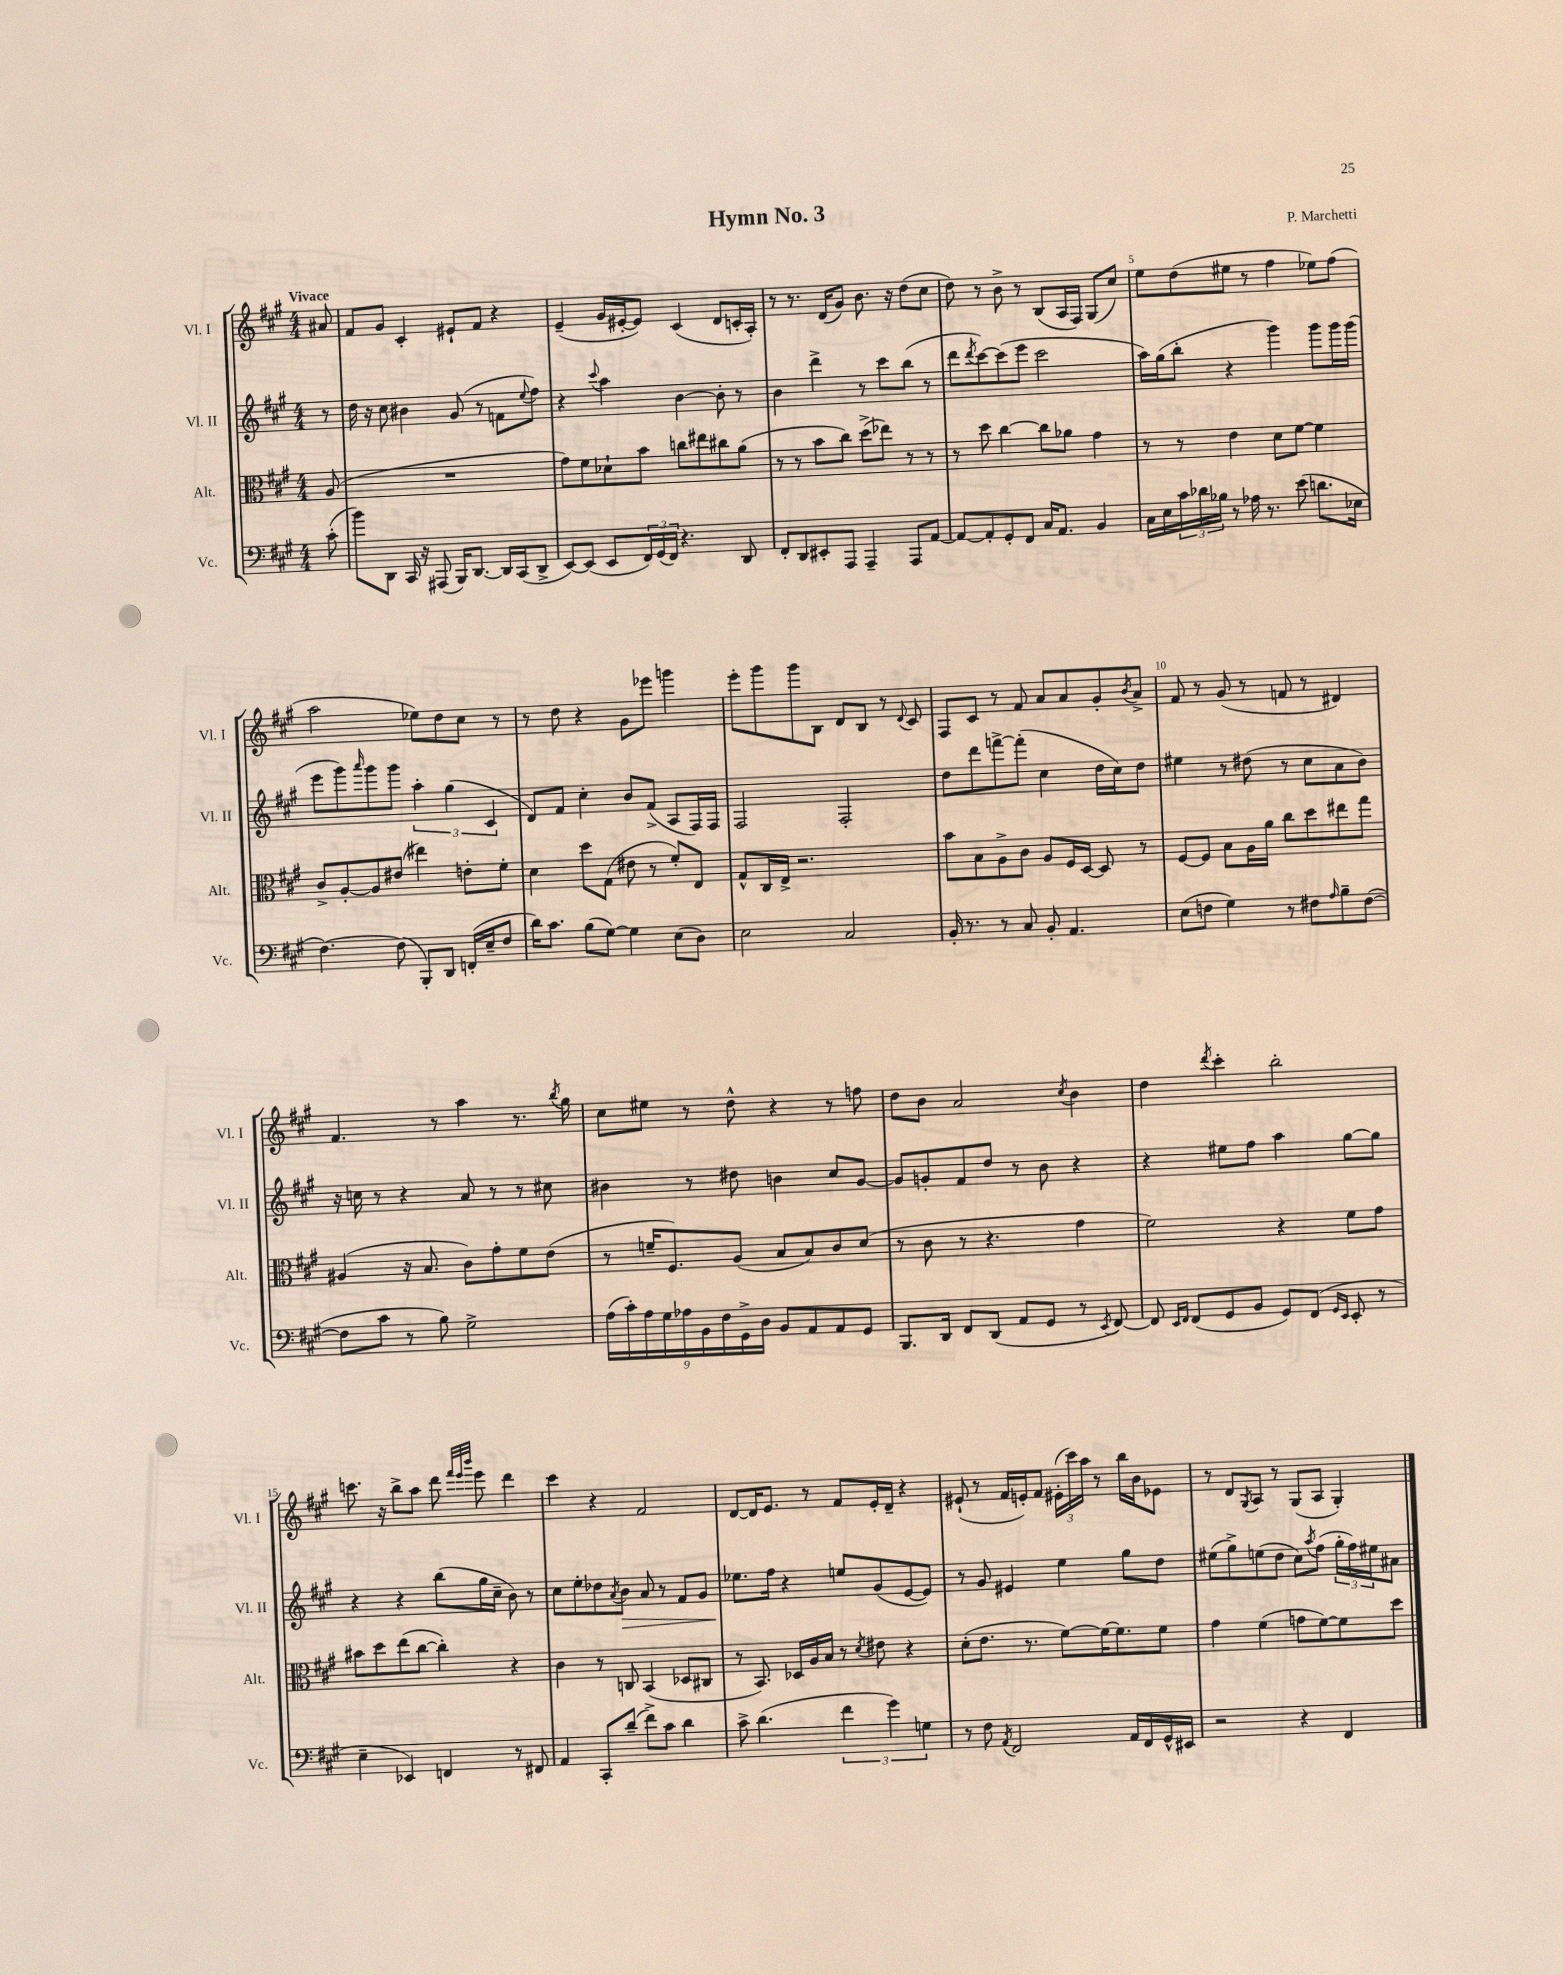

**kern	**kern	**kern	**dynam	**kern
*part4	*part3	*part2	*part2	*part1
*staff4	*staff3	*staff2	*staff2	*staff1
*I"Vc.	*I"Alt.	*I"Vl. II	*	*I"Vl. I
*I'Vc.	*I'Alt.	*I'Vl. II	*	*I'Vl. I
*clefF4	*clefC3	*clefG2	*	*clefG2
*k[f#c#g#]	*k[f#c#g#]	*k[f#c#g#]	*	*k[f#c#g#]
*M4/4	*M4/4	*M4/4	*	*M4/4
=	=	=	=	=
!	!	!	!	!LO:TX:a:B:t=Vivace
(8c#'\	(8A/	8r	.	8a#X/
=1	=1	=1	=1	=1
8b\L)	1r	16dd\	.	8f#/L
.	.	16r	.	.
8DD\J	.	8cc#\	.	8g#/J
16CC#/	.	4b#X\	.	4c#'/
16r	.	.	.	.
(8AAA#X/	.	.	.	.
16BBB/KL)	.	(8g#/	.	8e#X`/L
[8.DD/J	.	.	.	.
.	.	8r	.	8f#/J
16DD/LL]	.	8fn\L	.	4r
(16CC#/J	.	.	.	.
.	.	8qqee/	.	.
8DD^/J	.	8ff#\J)	.	.
=2	=2	=2	=2	=2
[8EE/L)	8g#\L)	4r	.	(4e~/
(8EE/J]	8f#\	.	.	.
.	.	8qqccc#/	.	.
8EE/L	8d-X`\	4aa\	.	16g#/LL
.	.	.	.	[16e#X'/J
24FF#/L)	8b\J	.	.	8e#/J])
(24GG#/	.	.	.	.
24FF#/JJ)	.	.	.	.
4.r	8ccn\L	[4b\	.	(4c#/
.	8ee#X\	.	.	.
.	8cc#X\	8b'\]	.	8d/L
8DD/	(8a\J	8r	.	16cn'/L
.	.	.	.	16A'/JJ)
=3	=3	=3	=3	=3
8FF#'/L	8r	4b\	.	8r
8DD/	8r	.	.	8.r
8EE#X'/	8b\L	4ddd^\	.	.
.	.	.	.	(16d/KL
8AAA/J	8cc#\J)	.	.	8g#/J)
4AAA~/	(8dd^\L	8r	.	8.b\
.	8ee-X\J)	8ccc#\L	.	.
.	.	.	.	16r
8AAA/L	8r	(8bb\J	.	(8dd\L
[8AA/J	8r	8r	.	8cc#\J
=4	=4	=4	=4	=4
8AA/L_	8r	8ddd\L	.	8dd\)
.	.	8qddd/	.	.
8AA'/]	8dd\	[8ccc#\)	.	8r
8GG#'/	[4cc#\	(8ccc#\]	.	8b^\
8FF#/J	.	8eee\J	.	8r
16C#/KL	8cc#\L]	2ccc#\	.	(8B/L
8.AA/J	.	.	.	.
.	8a-X\J	.	.	16A/L
.	.	.	.	16F#/JJ)
4BB/	4g#\	.	.	(8G#/L
.	.	.	.	8cc#/J)
=5	=5	=5	=5	=5
16C#\LL	8r	16aa\LL)	.	8ee\L
16E\	.	(16gg#\J	.	.
24c#\	8r	8bb'\J	.	(8dd\
24d-X\	.	.	.	.
24B-X\JJ	.	.	.	.
8r	4e\	4r	.	8ee#X\J
16A-X\	.	.	.	8r
8.r	.	.	.	.
.	8d\L	4ggg#\)	.	4ff#\
(8e\	[8f#\J	.	.	.
8.dn\L	4f#\]	8ggg#\L	.	8ee-X\L)
.	.	16ggg#\L	.	(8ff#\J
16E-X\Jk	.	(16ggg#\JJ	.	.
!!LO:LB:g=z
=6	=6	=6	=6	=6
[4.F#\)	8c#^/L	8eee\L	.	2aa\
.	[8A'/	8ggg#\)	.	.
.	.	16qqaaa/	.	.
.	8A/]	8ggg#\	.	.
(8F#\]	(8e#X/J	8ggg#\J	.	.
8BBB'/L)	4ee#X\)	6aa'\	.	8ee-X\L)
8DD/J	.	.	.	8dd\
.	.	(6gg#\	.	.
(16FFn'/LL	8en'\L	.	.	8cc#\J
16E~/J	.	.	.	.
.	.	6c#/	.	.
8F#/J	8f#'\J	.	.	8r
=7	=7	=7	=7	=7
16d\KL)	4d\	8d/L)	.	8r
8.c#\J	.	.	.	.
.	.	8f#/J	.	8dd\
(8B\L	8dd\L	4cc#'\	.	4r
[8G#\J)	(8G#\J	.	.	.
4G#\]	8e#X\	8b/L	.	8g#\L
.	8r	(8f#^/J	.	8eee-X\J
(8E\L	8f#'/L)	8A/L	.	4gggn\
8D\J)	8E/J	16F#/L)	.	.
.	.	16F#/JJ	.	.
=8	=8	=8	=8	=8
2E\	8G#^^/L	2F#/	.	8eee'\L
.	16C#/L	.	.	8ggg#\
.	16E^/JJ	.	.	.
.	2.r	.	.	8ggg#\
.	.	.	.	8B\J
2C#/	.	2F#'/	.	8d/L
.	.	.	.	8B/J
.	.	.	.	8r
.	.	.	.	8qqd/
.	.	.	.	8c#/
=9	=9	=9	=9	=9
16BB'/	8b\L	8dd\L	.	8F#/L
8.r	.	.	.	.
.	8B\	8ddd\	.	8c#/J
8r	8A^\	[8fffn^\	.	8r
8C#/	8c#\J	(8fff'\J]	.	8f#/
8BB'/	8A/L	4cc#\	.	8a/L
4.AA/	16F#/L	.	.	8a/
.	[16D/JJ	.	.	.
.	8D/]	16dd\LL	.	8g#'/
.	.	16cc#\J)	.	.
.	.	.	.	8qb/
.	8r	8dd\J	.	8a^/J
=10	=10	=10	=10	=10
(8E\L	[8F#/L	4ee#X\	.	8f#/
8Fn\J	8F#/J]	.	.	8r
4G#\)	8B\L	8r	.	(8g#/
.	16A\L	(8dd#X\	.	8r
.	16a\JJ	.	.	.
8r	8cc#\L	8r	.	8fn/
8F#X\L	8dd\	8cc#\L	.	8r
16qqA/	.	.	.	.
8B~\	8ee#X\	8a\	.	4d#X/)
([8F#\J	8gg#\J	8b\J)	.	.
!!LO:LB:g=z
=11	=11	=11	=11	=11
8F#\L]	(4A#X/	16r	.	4.f#/
.	.	16ccn\	.	.
8c#\J	.	8r	.	.
8r	16r	4r	.	.
.	8.B/	.	.	.
8B\)	.	.	.	8r
2G#^\	8c#\L)	8a/	.	4aa\
.	8g#'\	8r	.	.
.	8f#\	8r	.	8.r
.	(8e\J	8cc#X\	.	.
.	.	.	.	8qbb/
.	.	.	.	16gg#\
=12	=12	=12	=12	=12
(18A\LL	8r	4b#X\	.	8cc#\L
18c#'\)	.	.	.	.
18A\	.	.	.	.
.	16fn~/KL	.	.	8ee#X\J
18G#\	.	.	.	.
.	8.F#/)	.	.	.
18A-X\	.	.	.	.
.	.	8r	.	8r
18BB\	.	.	.	.
18F#\	.	.	.	.
.	(8A/J	8dd#X\	.	8dd^^\
18GG#^\	.	.	.	.
18D\JJ	.	.	.	.
8BB/L	8B/L	4bn\	.	4r
8AA/	8B/)	.	.	.
8AA/	8c#/	8cc#/L	.	8r
8GG#/J	(8d/J	[8g#/J	.	8ffn\
=13	=13	=13	=13	=13
8.BBB/L	8r	8g#/L]	.	8dd\L
.	8c#\	8gn'/	.	8b\J
16DD/Jk	.	.	.	.
8FF#/L	8r	8f#/	.	2a/
(8DD/J	4.r	8dd/J	.	.
8AA/L	.	8r	.	.
8GG#/J	.	8b\	.	.
.	.	.	.	8qcc#/
8r	4g#\	4r	.	4b\
8qEE/	.	.	.	.
[8FF#/)	.	.	.	.
=14	=14	=14	=14	=14
8FF#/]	2f#\)	4r	.	4dd\
16qqEE/LL	.	.	.	.
16qqFF#/JJ	.	.	.	.
(8FF#/L	.	.	.	.
.	.	.	.	8qddd/
8GG#/	.	8ee#X\L	.	4ccc#'\
8BB/J	.	8ff#\J	.	.
8GG#/L)	4r	4aa\	.	2bb'\
(8FF#/J	.	.	.	.
16qqGG#/LL	.	.	.	.
16qqEE/JJ	.	.	.	.
8EE'/	8f#\L	[8gg#\L	.	.
8r	8g#\J	8gg#\J]	.	.
!!LO:LB:g=z
=15	=15	=15	=15	=15
4E~\	8b#X\L	4r	.	8.cccn\
.	8dd\	.	.	.
.	.	.	.	16r
4EE-X/)	(8ee\	4r	.	8bb^\L
.	[8cc#\J	.	.	8aa\J
4FFn/	4cc#'\])	(8bb\L	.	8ddd\
.	.	.	.	32qqfff#/LLL
.	.	.	.	32qqeee/
.	.	.	.	32qqbbb/JJJ
.	.	16gg#\L	.	8eee\
.	.	16cc#~\JJ	.	.
8r	4r	8b\)	.	4ddd\
8FF#X/	.	8r	.	.
=16	=16	=16	=16	=16
4AA/	4c#\	8cc#\L	.	4ccc#\
.	.	8ee'\	.	.
8CC#'/L	8r	8dd-X\	.	4r
.	.	8qa/	.	.
!	!	!	!LO:HP:b	!
(8d~/J	8Cn/	8b\J	>	.
8f#^\L)	(4BB/	8a/	.	2f#/
8c#\J	.	8r	.	.
4d\	8D-X/L	8f#/L	.	.
.	8C#X/J	8g#/J	.	.
=17	=17	=17	=17	=17
8c#^\	8r	8.ee-X\L	.	[8d/L
(4.d\	8.BB/)	.	.	16d/K]
.	.	16ff#\Jk	]	8.e/J
.	.	4r	.	.
.	16D-X/LL	.	.	.
.	16A/	.	.	8r
.	16B/JJ	.	.	.
6f#\	8r	8een/L	.	8f#/L
.	8qd/	.	.	.
.	8e#X\	(8g#/	.	16e'/L
6g#\)	.	.	.	.
.	.	.	.	16d~/JJ
.	4r	[8e/	.	4r
6Gn\	.	.	.	.
.	.	8e/J])	.	.
=18	=18	=18	=18	=18
8r	(8d'\L	8r	.	(8e#X`/
8F#\	8.e\J	8g#/	.	8r
8qAA/	.	.	.	.
2FF#/	.	4e#X/	.	16f#/LL
.	8.r	.	.	16en'/J)
.	.	.	.	8f#/J
.	[8f#\L)	4ee\	.	(24e#X'\LL
.	.	.	.	24ccc#\)
.	.	.	.	24aa\JJ
.	16f#\K_	.	.	8r
.	8.f#\]	.	.	.
16AA/LL	.	8gg#\L	.	16bb\LL
16FF#/	.	.	.	16b\J
16GG#^^/	8f#\J	8dd\J	.	8e-X\J
16EE#X/JJ	.	.	.	.
=19	=19	=19	=19	=19
2r	4g#\	(8ee#X\L	.	8r
.	.	8gg#^\)	.	8d/L
.	.	.	.	8qG#/
.	(4f#\	(8een\	.	8A/J
.	.	8dd\J	.	8r
4r	8gn\L	8cc#\L)	.	(8G#/L
.	.	8qaa/	.	.
.	[8f#\)	(8ff#\J	.	8A/J
4FF#/	8f#\]	24gg#'\LL	.	4G#'/)
.	.	24ff#\)	.	.
.	.	24ee#X\J	.	.
.	8dd\J	8a#X\J	.	.
==	==	==	==	==
*-	*-	*-	*-	*-
